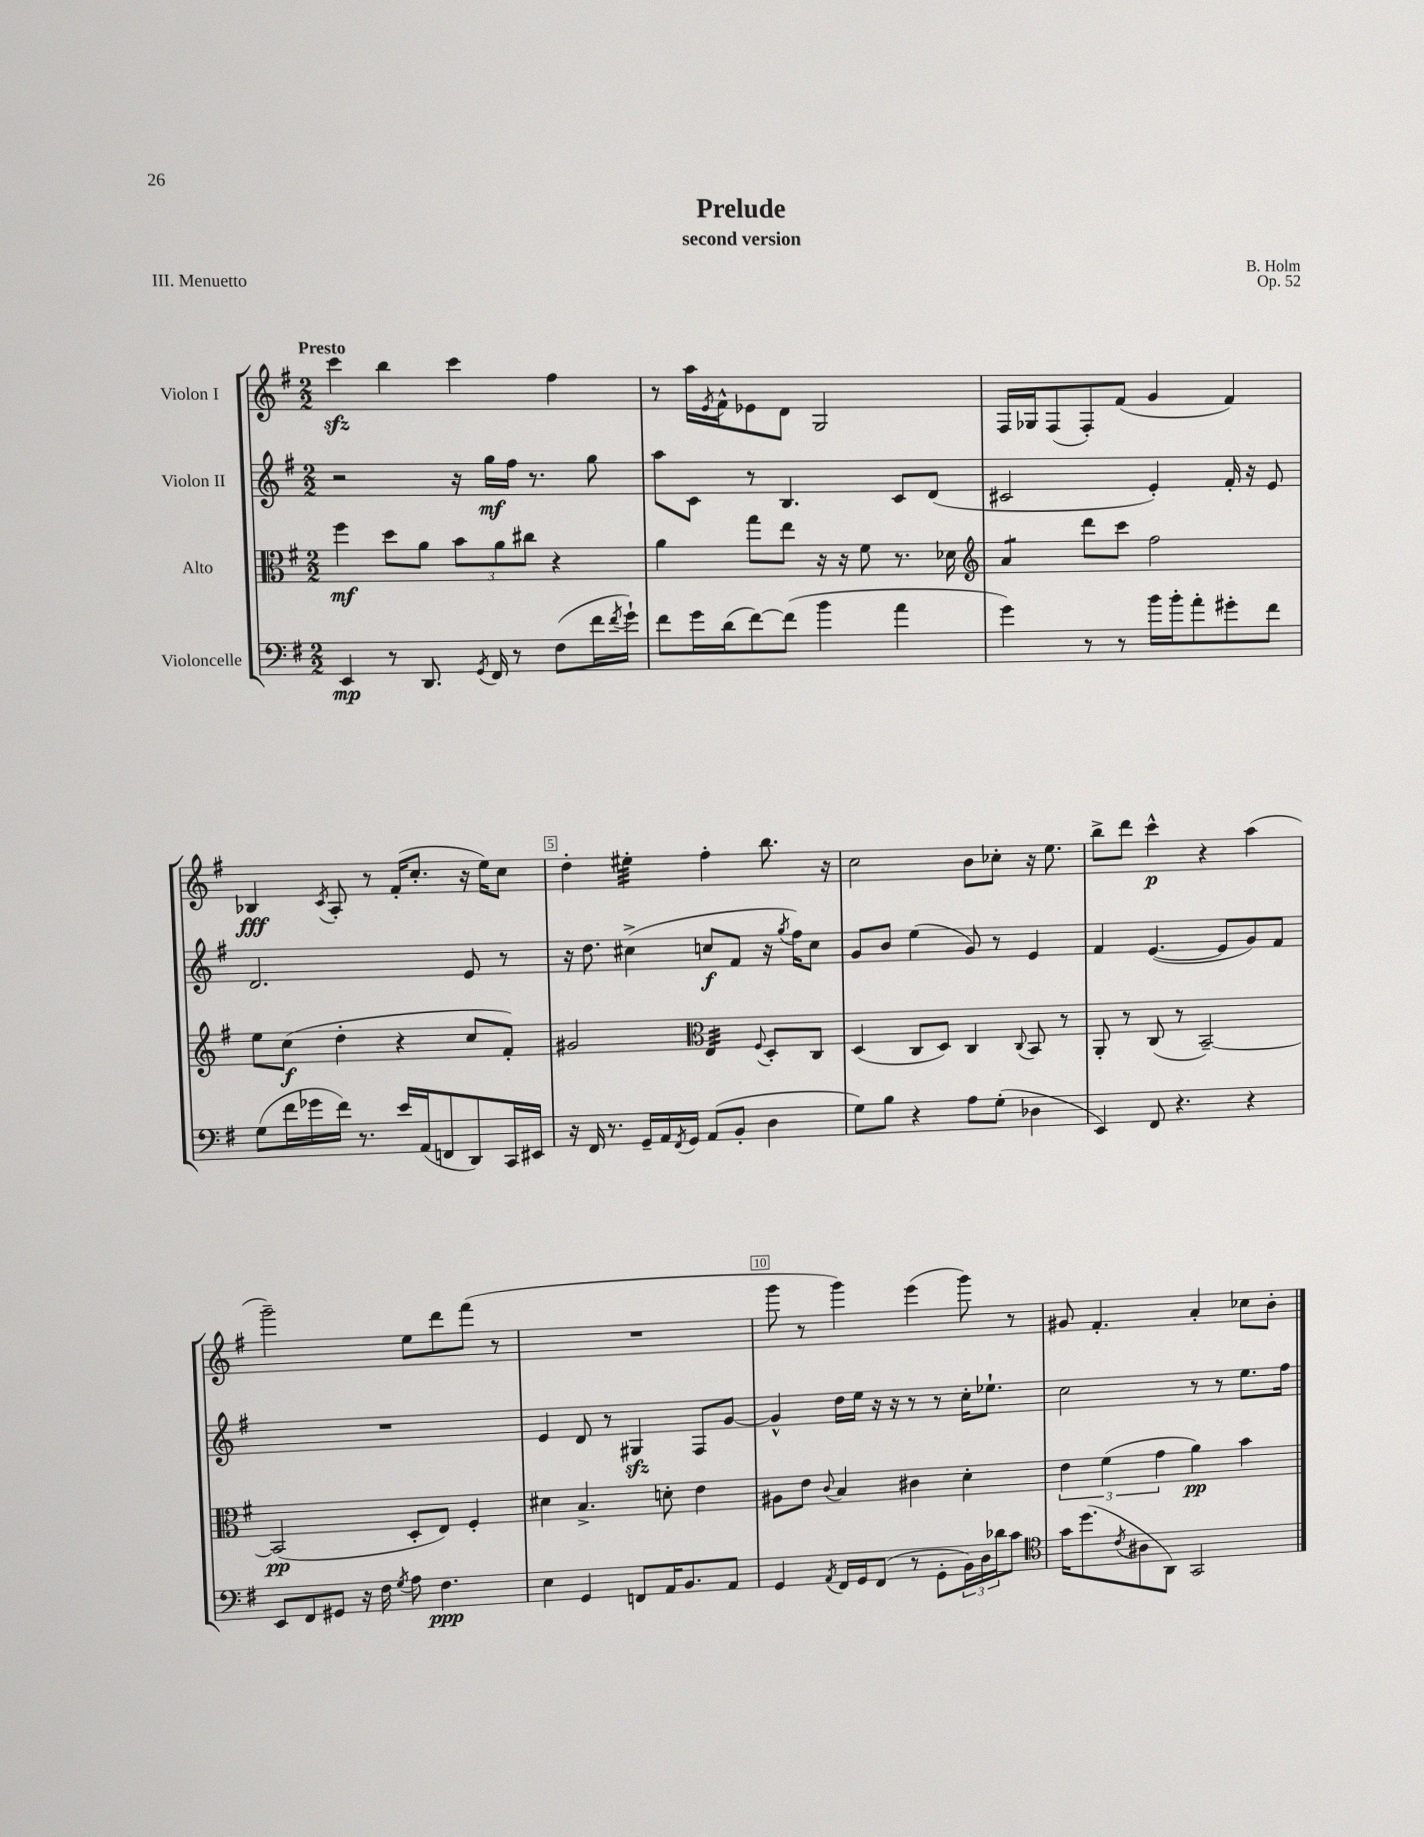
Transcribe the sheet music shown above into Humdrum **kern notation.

**kern	**kern	**kern	**kern
*staff4	*staff3	*staff2	*staff1
*clefF4	*clefC3	*clefG2	*clefG2
*k[f#]	*k[f#]	*k[f#]	*k[f#]
*M2/2	*M2/2	*M2/2	*M2/2
4EE	4ff#	2r	4ccc
8r	8dd	.	4bb
8.DD	8a	.	.
.	12b	16r	4ccc
8qGG	.	.	.
16FF#	.	16gg	.
.	12a	.	.
8r	.	16ff#	.
.	12cc#	.	.
.	.	8.r	.
(8F#	4r	.	4ff#
16f#	.	8gg	.
8qf#	.	.	.
16g`)	.	.	.
=	=	=	=
8f#	4a	8aa	8r
16g	.	8c	16aa
.	.	.	8qe
(16d	.	.	16f#^^
[8f#)	8gg	8r	8e-
(8f#]	8ee	4.B	8d
4b	16r	.	2G
.	16r	.	.
.	8f#	.	.
4a	8.r	8c	.
.	.	(8d	.
.	16d-	.	.
=	=	=	=
*	*clefG2	*	*
4g)	4a	2c#	16F#
.	.	.	16G-
.	.	.	(8F#
8r	8ddd	.	8F#')
8r	8ccc	.	(8f#
16b	2ff#	4e')	4g
16b'	.	.	.
8a'	.	.	.
8g#'	.	16f#'	4f#)
.	.	16r	.
8f#	.	8e	.
=	=	=	=
(8G	8ee	2.d	4B-
16f#	(8cc	.	.
16g-	.	.	.
.	.	.	8qc
16f#)	4dd'	.	8A'
8.r	.	.	.
.	.	.	8r
16e	4r	.	(16f#'
(16AA	.	.	8.cc'
8FF	.	.	.
8DD)	8cc	8e	16r
.	.	.	16ee)
16CC	8f#')	8r	8cc
16EE#	.	.	.
=	=	=	=
16r	2g#	16r	4dd'
16FF#	.	8.dd	.
8.r	.	.	.
.	.	(4cc#^	4ee#'
16GG~	.	.	.
16AA	.	.	.
8qFF#	.	.	.
16GG	.	.	.
*	*clefC3	*	*
(8AA	4E	8cc	4ff#'
8BB'	.	8f#	.
.	8qqF#	.	.
4D	8D'	16r	8.bb
.	.	8qgg	.
.	.	16ff#)	.
.	8C	8cc	.
.	.	.	16r
=	=	=	=
8G)	(4D	8g	2cc
8B	.	8b	.
4r	8C	(4ee	.
.	8D)	.	.
8A	4C	8g)	8b
(8G'	.	8r	8cc-'
.	8qqC	.	.
4D-	8BB	4e	16r
.	.	.	8.ee
.	8r	.	.
=	=	=	=
4EE)	8AA'	4f#	8bb^
.	8r	.	8ddd
8FF#	(8C	([4.e	4ccc^^
4.r	8r	.	.
.	[2BB~)	.	4r
.	.	8e]	.
4r	.	8g)	(4aa
.	.	8f#	.
=	=	=	=
8EE	(2BB]	1r	2ggg~)
8FF#	.	.	.
8GG#	.	.	.
16r	.	.	.
16F#	.	.	.
8qG	.	.	.
8A	8D'	.	8ee
4.F#	8E)	.	8ddd
.	4F#'	.	(8fff#
.	.	.	8r
=	=	=	=
4E	4d#	4e	1r
4GG	4.B^	8d	.
.	.	8r	.
8FF	.	4G#	.
16AA	8d'	.	.
8.BB	.	.	.
.	4e	8F#	.
8AA	.	[8g	.
=	=	=	=
4GG	8A#	4g^^]	8ggg
.	8e	.	8r
8qAA	8qqc	.	.
16FF#	4B	16dd	4ggg)
16GG	.	16ee	.
(8FF#	.	16r	.
.	.	16r	.
8r	4c#	8r	(4eee
8GG'	.	8r	.
24BB)	4d'	16cc'	8ggg)
24D	.	.	.
.	.	8.ee-`	.
24d-	.	.	.
8c	.	.	8r
=	=	=	=
*clefC4	*	*	*
16g	6e	2cc	8g#
(8.dd	.	.	.
.	.	.	4.f#'
.	(6f#	.	.
8qc	.	.	.
8A#	.	.	.
.	6g	.	.
8AA)	.	.	.
2GG	4a)	8r	4a'
.	.	8r	.
.	4b	8.ee	8cc-
.	.	.	8b'
.	.	16ff#	.
==	==	==	==
*-	*-	*-	*-
